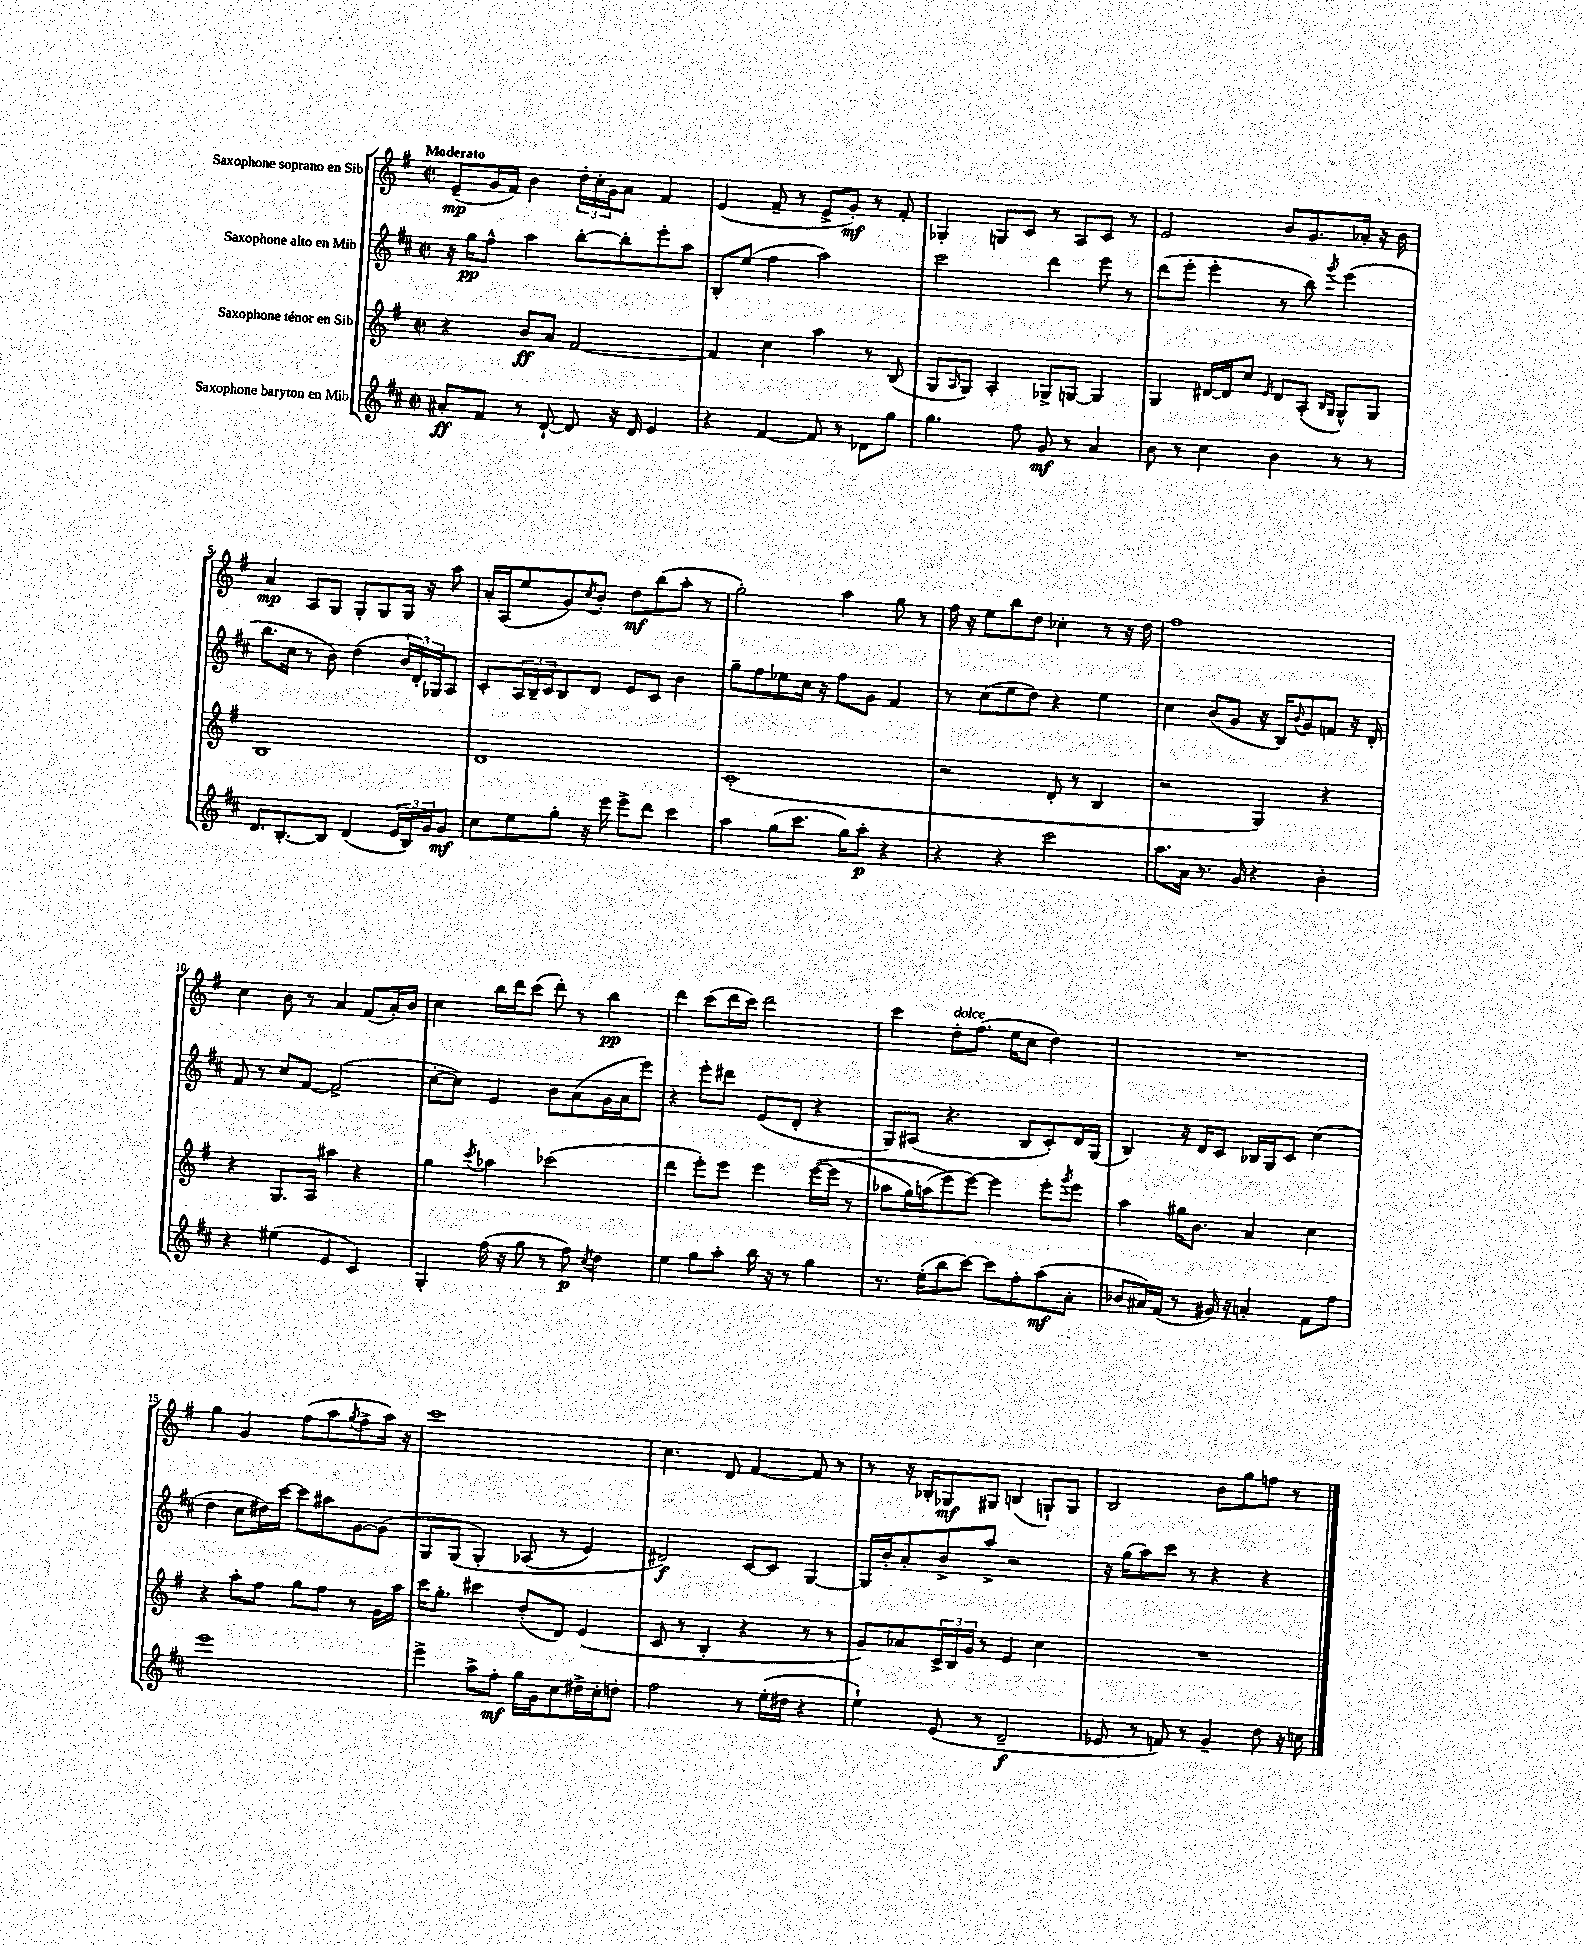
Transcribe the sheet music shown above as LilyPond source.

<<
\new StaffGroup <<
\new Staff = "s0" \with { instrumentName = "Saxophone soprano en Sib" } {
    \clef treble \key g \major \defaultTimeSignature \time 2/2 \tempo "Moderato"
    e'8--\mp( g'16 fis'16) b'4 \tuplet 3/2 { d''16-. c''16-. g'16 } a'8 fis'4 |
    e'4( fis'8-- r8 e'8-> g'8-.\mf) r8 fis'8-. |
    ges4-. g8 c'8 r8 a8 c'8 r8 |
    e'2 b'8 g'8. aes'16-. r16 b'16 |
    a'4\mp a8 g8 g8-. g8 g16 r16 a''8 |
    a'16-. a16( e''8 g'8) \acciaccatura { c''8 } b'8-. d''8\mf b''8( a''8-. r8 |
    g''2-.) a''4 g''8 r8 |
    fis''16 r16 e''8 b''8 d''8 ces''4-. r8 r16 d''16 |
    fis''1 |
    c''4 b'8 r8 a'4 fis'8( a'16-.) b'16 |
    c''4 b''16 d'''16 c'''8( d'''8-.) r8 b''4\pp |
    d'''4 c'''8( d'''16 c'''16) d'''2 |
    c'''4 d''8-.^\markup { \italic "dolce" } fis''8.( e''16 c''8 d''4) |
    R1 |
    g''4 g'4 fis''8( a''8 \acciaccatura { g''8 } fis''8-> a''16) r16 |
    c'''1 |
    c''4. d'8 fis'4~ fis'8 r8 |
    r8 r16 bes16-. ges8\mf gis8 b4( g8-!) g8 |
    b2 b'8 g''8 f''8 r8 \bar "|." |
}
\new Staff = "s1" \with { instrumentName = "Saxophone alto en Mib" } {
    \clef treble \key d \major \defaultTimeSignature \time 2/2
    r16 g''16\pp fis''8-^ a''4 b''8~-. b''8-. e'''8-. a''8 |
    b8-. e''8( fis''4 a''2) |
    cis'''2 d'''4 e'''8 r8 |
    d'''8( e'''8-. e'''4-. r8 b''8) \acciaccatura { g'''8 } e'''4( |
    b''8. cis''16 r8 b'8) d''4( \tuplet 3/2 { b'16 d'16-.) ges16 } a8 |
    cis'8-. \tuplet 3/2 { a16 b16-- cis'16 } b8 d'8 e'8 cis'8 b'4 |
    g''8-- fis''8 ees''8 cis''16 r16 fis''8 g'8 fis'4 |
    r8 cis''8( e''8 d''8) r4 e''4 |
    cis''4 b'8( g'8 r16 b16) \appoggiatura { b'8 } g'8 f'8 r16 d'16-. |
    fis'8 r8 cis''8 fis'8~ fis'2->( |
    cis''8~-. cis''8) e'4 b'8 a'8( g'16 a'16 e'''8) |
    r4 e'''8-. dis'''8 e'8( d'8-. r4 |
    g8) ais8( r4. b8 cis'8-.) d'16 g16( |
    b4) r16 d'16 cis'8 bes16 g16 cis'8 cis''4( |
    d''4 cis''8 dis''16) cis'''16~ cis'''8 ais''8 g'8~ g'8( |
    g8 g8\( g4-.) aes8( r8 e'4) |
    dis'2\f\) cis'8~ cis'8 g4~ |
    g16 b'16-. a'8-. b'8-> a''8-> r2 |
    r16 g''16( a''8) cis'''8 r8 r4 r4 \bar "|." |
}
\new Staff = "s2" \with { instrumentName = "Saxophone ténor en Sib" } {
    \clef treble \key g \major \defaultTimeSignature \time 2/2
    r4 b'8\ff a'8 fis'2~ |
    fis'4 c''4 a''4 r8 b8( |
    g8 \grace { a16 } g8) a4-. ges8-> g8~ g4 |
    g4 dis'16~ dis'16 c''8 \grace { e'16 } dis'8 a8-.( \grace { b16 g16 } g8-^) g8 |
    b1 |
    d'1 |
    c'1-.( |
    r2 d'8-. r8 b4 |
    r2 g4) r4 |
    r4 g8. a16 ais''4 r4 |
    g''4 \acciaccatura { c'''8 } aes''4 ces'''2( |
    d'''4 e'''8-.) e'''8 e'''4 e'''16~(\( e'''16 r8 |
    aes''8 g''16) a''16( e'''8\) e'''8~) e'''4 e'''8-. \acciaccatura { g'''8 } e'''8 |
    a''4 gis''16 b'8. a'4 c''4 |
    r4 a''8-. fis''8 g''8 fis''8 r8 g'16 a''16 |
    c'''16 g''8.-. cis'''4 d''8-.( d'8) e'4( |
    c'8 r8 b4-. r4 r8 r8 |
    g'8) aes'8 \tuplet 3/2 { c'16-> b16 g'16 } r8 e'4 c''4 |
    R1 \bar "|." |
}
\new Staff = "s3" \with { instrumentName = "Saxophone baryton en Mib" } {
    \clef treble \key d \major \defaultTimeSignature \time 2/2
    ais'8-.\ff fis'8 r8 d'8~-! d'8 r16 d'16 e'4 |
    r4 fis'4~ fis'8 r8 des'8 g''8 |
    g''4. fis''8 g'8\mf r8 a'4 |
    b'8 r8 cis''4 b'4 r8 r8 |
    d'8. b8.~-. b8 d'4( \tuplet 3/2 { e'16 b16) g'16 } g'8\mf |
    cis''8 e''8 g''8-. r16 e'''16 e'''8-> d'''8 cis'''4 |
    a''4 g''8( cis'''8. g''16) a''8-.\p r4 |
    r4 r4 cis'''2 |
    a''8. a'16 r8. g'16 r4 b'4-. |
    r4 eis''4( e'4 cis'4) |
    g4-. fis''16( r16 g''8 r8 fis''8\p) \acciaccatura { cis''8 } d''4 |
    e''4 g''8 a''8-. b''16 r16 r8 g''4 |
    r8. e''16-.( b''8 cis'''8~) cis'''8 fis''8-. a''8\mf( a'8-. |
    bes'8 ais'16) fis'16( r8 gis'16) r16 a'4-. fis'8 fis''8 |
    e'''1 |
    e'''4-> a''8-> fis''8-.\mf g''16 g'16 cis''8 dis''16-> cis''16-. d''8-. |
    fis''2 r8 e''16-.( dis''16 r4 |
    e''4-!) e'8( r8 d'2--\f |
    ees'8 r8 f'8) r8 g'4-- d''8 r16 c''16 \bar "|." |
}
>>
>>
